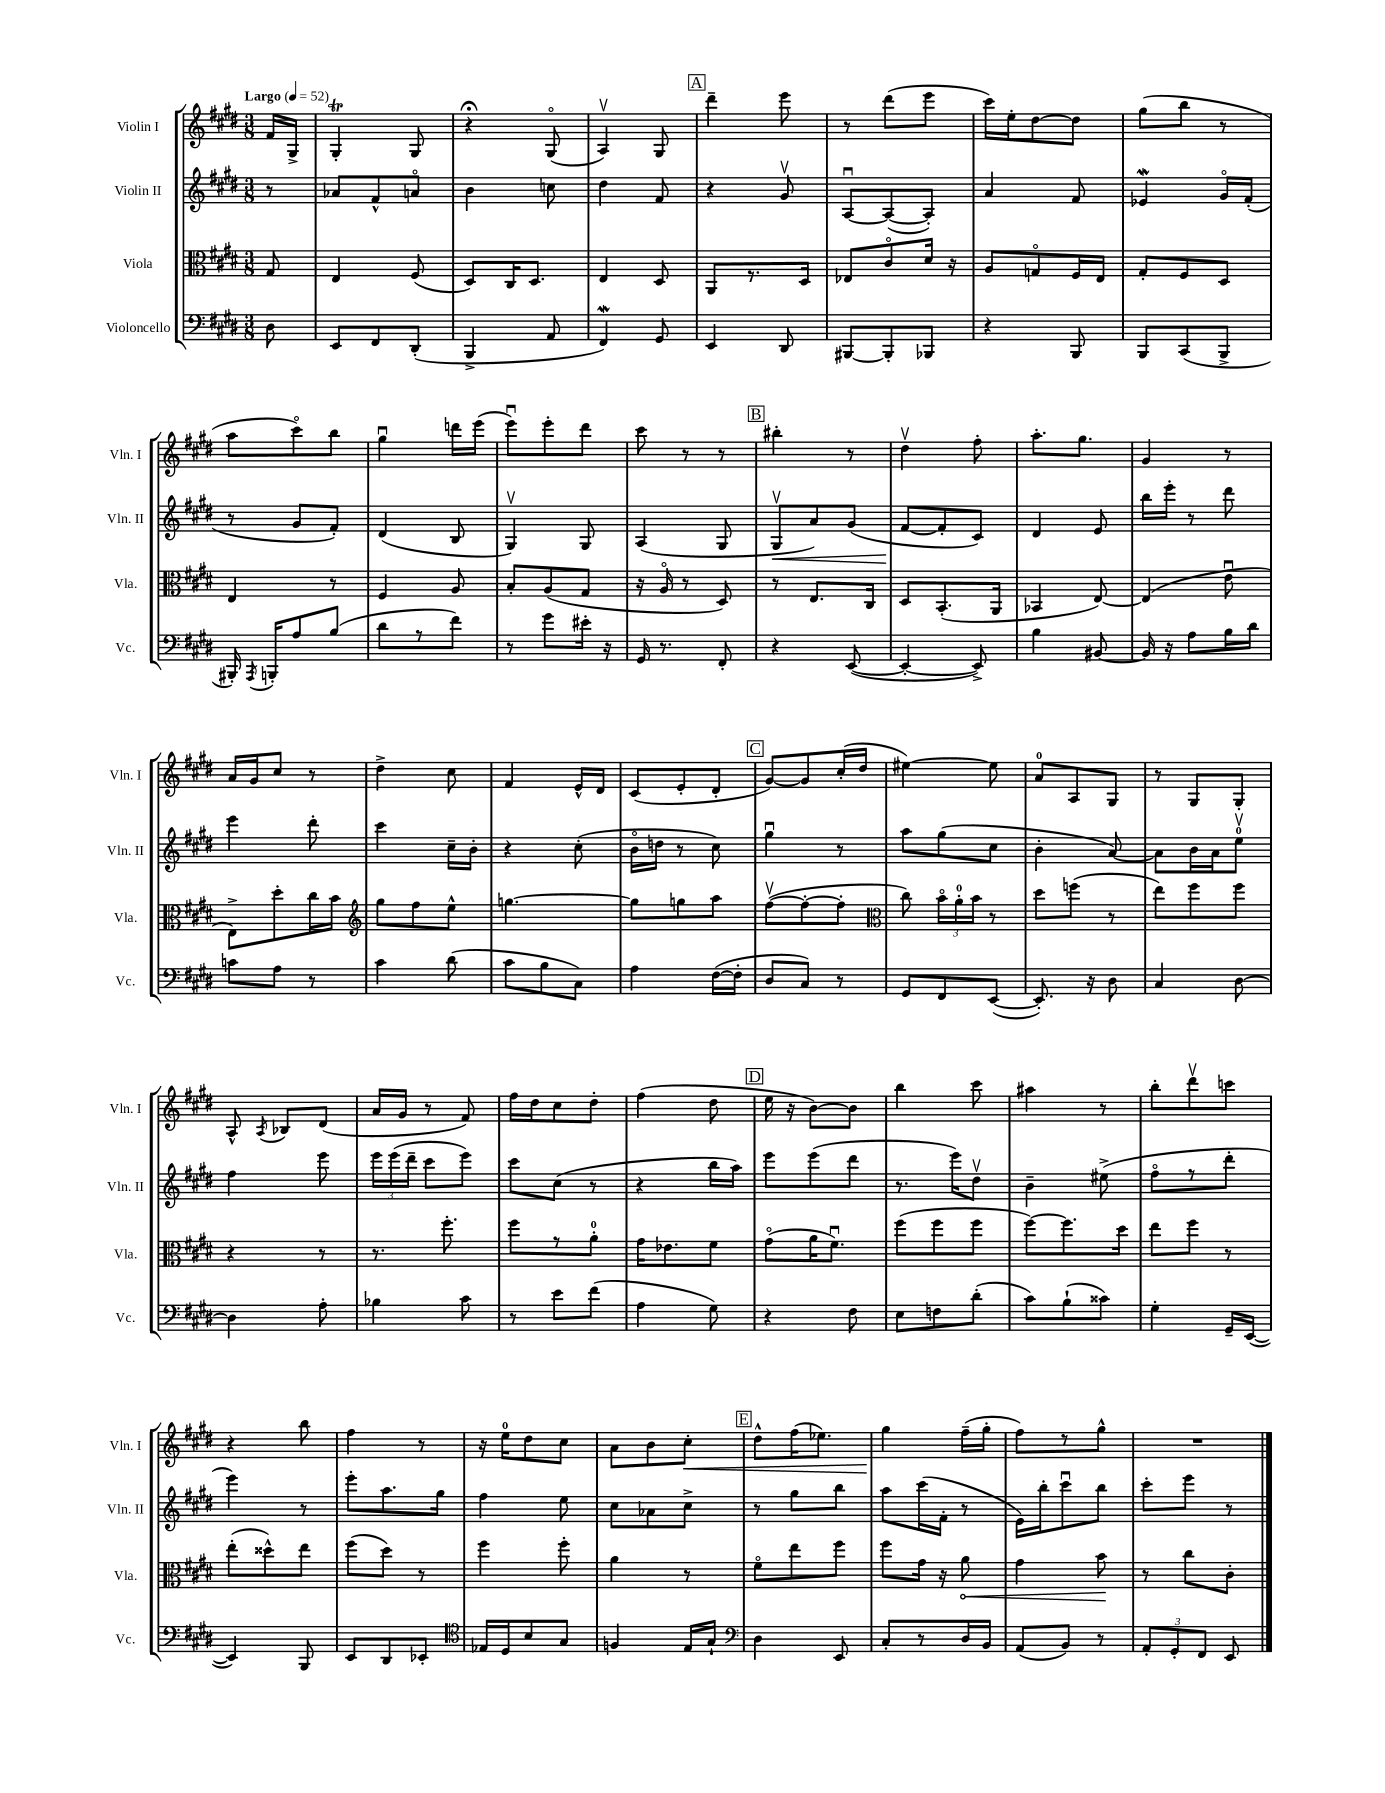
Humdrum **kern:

**kern	**kern	**kern	**kern
*staff4	*staff3	*staff2	*staff1
*clefF4	*clefC3	*clefG2	*clefG2
*k[f#c#g#d#]	*k[f#c#g#d#]	*k[f#c#g#d#]	*k[f#c#g#d#]
*M3/8	*M3/8	*M3/8	*M3/8
*MM52	*MM52	*MM52	*MM52
8D#\	8G#/	8r	16f#/LL
.	.	.	16G#^/JJ
=	=	=	=
8EE/L	4E/	8a-/L	4G#'/
8FF#/	.	8f#^^/	.
(8DD#'/J	(8F#/	8ao/J	8G#/
=	=	=	=
4BBB^/	8D#/L)	4b\	4r;
.	16C#/K	.	.
.	8.D#/J	.	.
8AA/	.	8cc\	(8G#o/
=	=	=	=
4FF#/)	4E/	4dd#\	4Av/)
8GG#/	8D#/	8f#/	8G#/
=	=	=	=
4EE/	8AA/L	4r	4ddd#~\
.	8.r	.	.
8DD#/	.	8g#v/	8eee\
.	16D#/Jk	.	.
=	=	=	=
[8BBB#/L	8E-/L	[8Au/L	8r
8BBB#'/]	8c#o/	(8A/_	(8ddd#\L
8BBB-/J	16d#/Jk	8A'/]J)	8eee\J
.	16r	.	.
=	=	=	=
4r	8A/L	4a/	16ccc#\LL)
.	.	.	16ee'\J
.	8Go/	.	[8dd#\
8BBB/	16F#/L	8f#/	8dd#\]J
.	16E/JJ	.	.
=	=	=	=
8BBB/L	8G#'/L	4e-/	(8gg#\L
(8CC#/	8F#/	.	8bb\J
8BBB^/J	8D#/J	16g#o/LL	8r
.	.	(16f#'/JJ	.
=	=	=	=
16BBB#'/)	4E/	8r	8aa\L
8qAAA/	.	.	.
16BBB'/LK	.	.	.
8A/	.	8g#/L	8ccc#o\)
(8B/J	8r	8f#'/J)	8bb\J
=	=	=	=
8d#\L	4F#/	(4d#/	4gg#u\
8r	.	.	.
8f#\J)	8A/	8B/	16ddd\LL
.	.	.	(16eee\JJ
=	=	=	=
8r	8B'/L	4G#v/)	8eeeu\L)
8g#\L	(8A/	.	8eee'\
16e#'\Jk	8G#/J	8G#/	8ddd#\J
16r	.	.	.
=	=	=	=
16GG#/	16r	(4A/	8ccc#\
8.r	16Ao/	.	.
.	8r	.	8r
8FF#'/	8D#/)	8G#/	8r
=	=	=	=
4r	8r	8G#v/L	4bb#'\
.	8.E/L	8a/)	.
([8EE/	.	(8g#/J	8r
.	16C#/Jk	.	.
=	=	=	=
4EE'/_	8D#/L	[8f#/L	4dd#v\
.	(8.BB'/	8f#'/]	.
8EE^/])	.	8c#/J)	8ff#'\
.	16AA/Jk	.	.
=	=	=	=
4B\	4BB-/	4d#/	8.aa'\L
.	.	.	8.gg#\J
[8BB#/	[8E/)	8e/	.
=	=	=	=
16BB#/]	(4E/]	16bb\LL	4g#/
16r	.	16eee'\JJ	.
8A\L	.	8r	.
16B\L	8eu\	8ddd#\	8r
16d#\JJ	.	.	.
=	=	=	=
8c\L	8E^\L)	4eee\	16a/LL
.	.	.	16g#/J
8A\J	8dd#'\	.	8cc#/J
8r	16cc#\L	8ddd#'\	8r
.	16b\JJ	.	.
=	=	=	=
*	*clefG2	*	*
4c#\	8gg#\L	4ccc#\	4dd#^\
.	8ff#\	.	.
(8d#\	8ee^^\J	16cc#~\LL	8cc#\
.	.	16b'\JJ	.
=	=	=	=
8c#\L	[4.gg\	4r	4f#/
8B\	.	.	.
8C#\J)	.	(8cc#'\	16e^^/LL
.	.	.	16d#/JJ
=	=	=	=
4A\	8gg\]L	16bo\LL	(8c#/L
.	.	16dd\JJ	.
.	8gg\	8r	8e'/
([16F#\LL	8aa\J	8cc#\)	8d#'/J
16F#'\]JJ	.	.	.
=	=	=	=
8D#/L	([8ff#v\L	4gg#u\	[8g#/L)
8C#/J)	8ff#'\_	.	8g#/]
8r	8ff#'\]J	8r	(16cc#'/L
.	.	.	16dd#/JJ
=	=	=	=
*	*clefC3	*	*
8GG#/L	8cc#\)	8aa\L	[4ee#\)
8FF#/	24bo\LL	(8gg#\	.
.	24a'\	.	.
.	24b\JJ	.	.
([8EE/J	8r	8cc#\J	8ee#\]
=	=	=	=
8.EE'/])	8dd#\L	4b'\	8a/L
.	(8ff\J	.	8A/
16r	.	.	.
8D#\	8r	[8a/)	8G#/J
=	=	=	=
4C#/	8ee\L)	8a\]L	8r
.	8ff#\	16b\L	8G#/L
.	.	16a\J	.
[8D#\	8ff#\J	8eev\J	8G#'/J
=	=	=	=
4D#\]	4r	4ff#\	8A^^/
.	.	.	8qA/
.	.	.	8B-/L
8A'\	8r	8eee\	(8d#/J
=	=	=	=
4B-\	8.r	24eee\LL	16a/LL
.	.	(24eee\	.
.	.	.	16g#/JJ
.	.	24ddd#~\JJ	.
.	.	8ccc#\L	8r
.	8.ff#'\	.	.
8c#\	.	8eee\J)	8f#/)
=	=	=	=
8r	8ff#\L	8ccc#\L	16ff#\LL
.	.	.	16dd#\J
8e\L	8r	(8cc#\J	8cc#\
(8f#\J	8a'\J	8r	8dd#'\J
=	=	=	=
4A\	16g#\LK	4r	(4ff#\
.	8.e-\	.	.
8G#\)	8f#\J	16bb\LL	8dd#\
.	.	16aa\JJ)	.
=	=	=	=
4r	(8g#o\L	8eee\L	16ee\
.	.	.	16r
.	16a\K	(8eee\	[8b\L)
.	8.f#u\J)	.	.
8F#\	.	8ddd#\J	8b\]J
=	=	=	=
8E\L	(8ff#\L	8.r	4bb\
8F\	8ff#\	.	.
.	.	16eee\LK)	.
(8d#'\J	8ff#\J	8dd#v\J	8ccc#\
=	=	=	=
8c#\L)	[8ff#\L)	4b~\	4aa#\
(8B`\	8.ff#\]	.	.
8c##\J)	.	(8ee#^\	8r
.	16dd#\Jk	.	.
=	=	=	=
4G#'\	8ee\L	8ff#o\L	8bb'\L
.	8ff#\J	8r	8ddd#v\
16GG#~/LL	8r	8ddd#'\J	8ccc\J
([16EE/JJ	.	.	.
=	=	=	=
4EE/])	(8ee'\L	4eee\)	4r
.	8dd##^^\)	.	.
8BBB/	8ee\J	8r	8bb\
=	=	=	=
8EE/L	(8ff#\L	8eee'\L	4ff#\
8DD#/	8dd#\J)	8.aa\	.
8EE-'/J	8r	.	8r
.	.	16gg#\Jk	.
=	=	=	=
*clefC4	*	*	*
16E-/LL	4ff#\	4ff#\	16r
16D#/J	.	.	16ee\LK
8B/	.	.	8dd#\
8G#/J	8ff#'\	8ee\	8cc#\J
=	=	=	=
4F/	4a\	8cc#\L	8a\L
.	.	8a-\	8b\
16E/LL	8r	8cc#^\J	8cc#'\J
16G#`/JJ	.	.	.
=	=	=	=
*clefF4	*	*	*
4D#\	8f#o\L	8r	8dd#^^\L
.	8ee\	8gg#\L	(16ff#\K
.	.	.	8.ee-\J)
8EE/	8ff#\J	8bb\J	.
=	=	=	=
8C#'/L	8ff#\L	8aa\L	4gg#\
8r	16g#\Jk	(16ccc#\L	.
.	16r	16f#'\JJ	.
16D#/L	8a\	8r	(16ff#~\LL
16BB/JJ	.	.	16gg#'\JJ
=	=	=	=
(8AA/L	4g#\	16e\LL)	8ff#\L)
.	.	16bb'\J	.
8BB/J)	.	8ccc#u\	8r
8r	8b\	8bb\J	8gg#^^\J
=	=	=	=
12AA'/L	8r	8ccc#'\L	4.r
12GG#'/	.	.	.
.	8cc#\L	8eee\J	.
12FF#/J	.	.	.
8EE/	8c#'\J	8r	.
==	==	==	==
*-	*-	*-	*-
